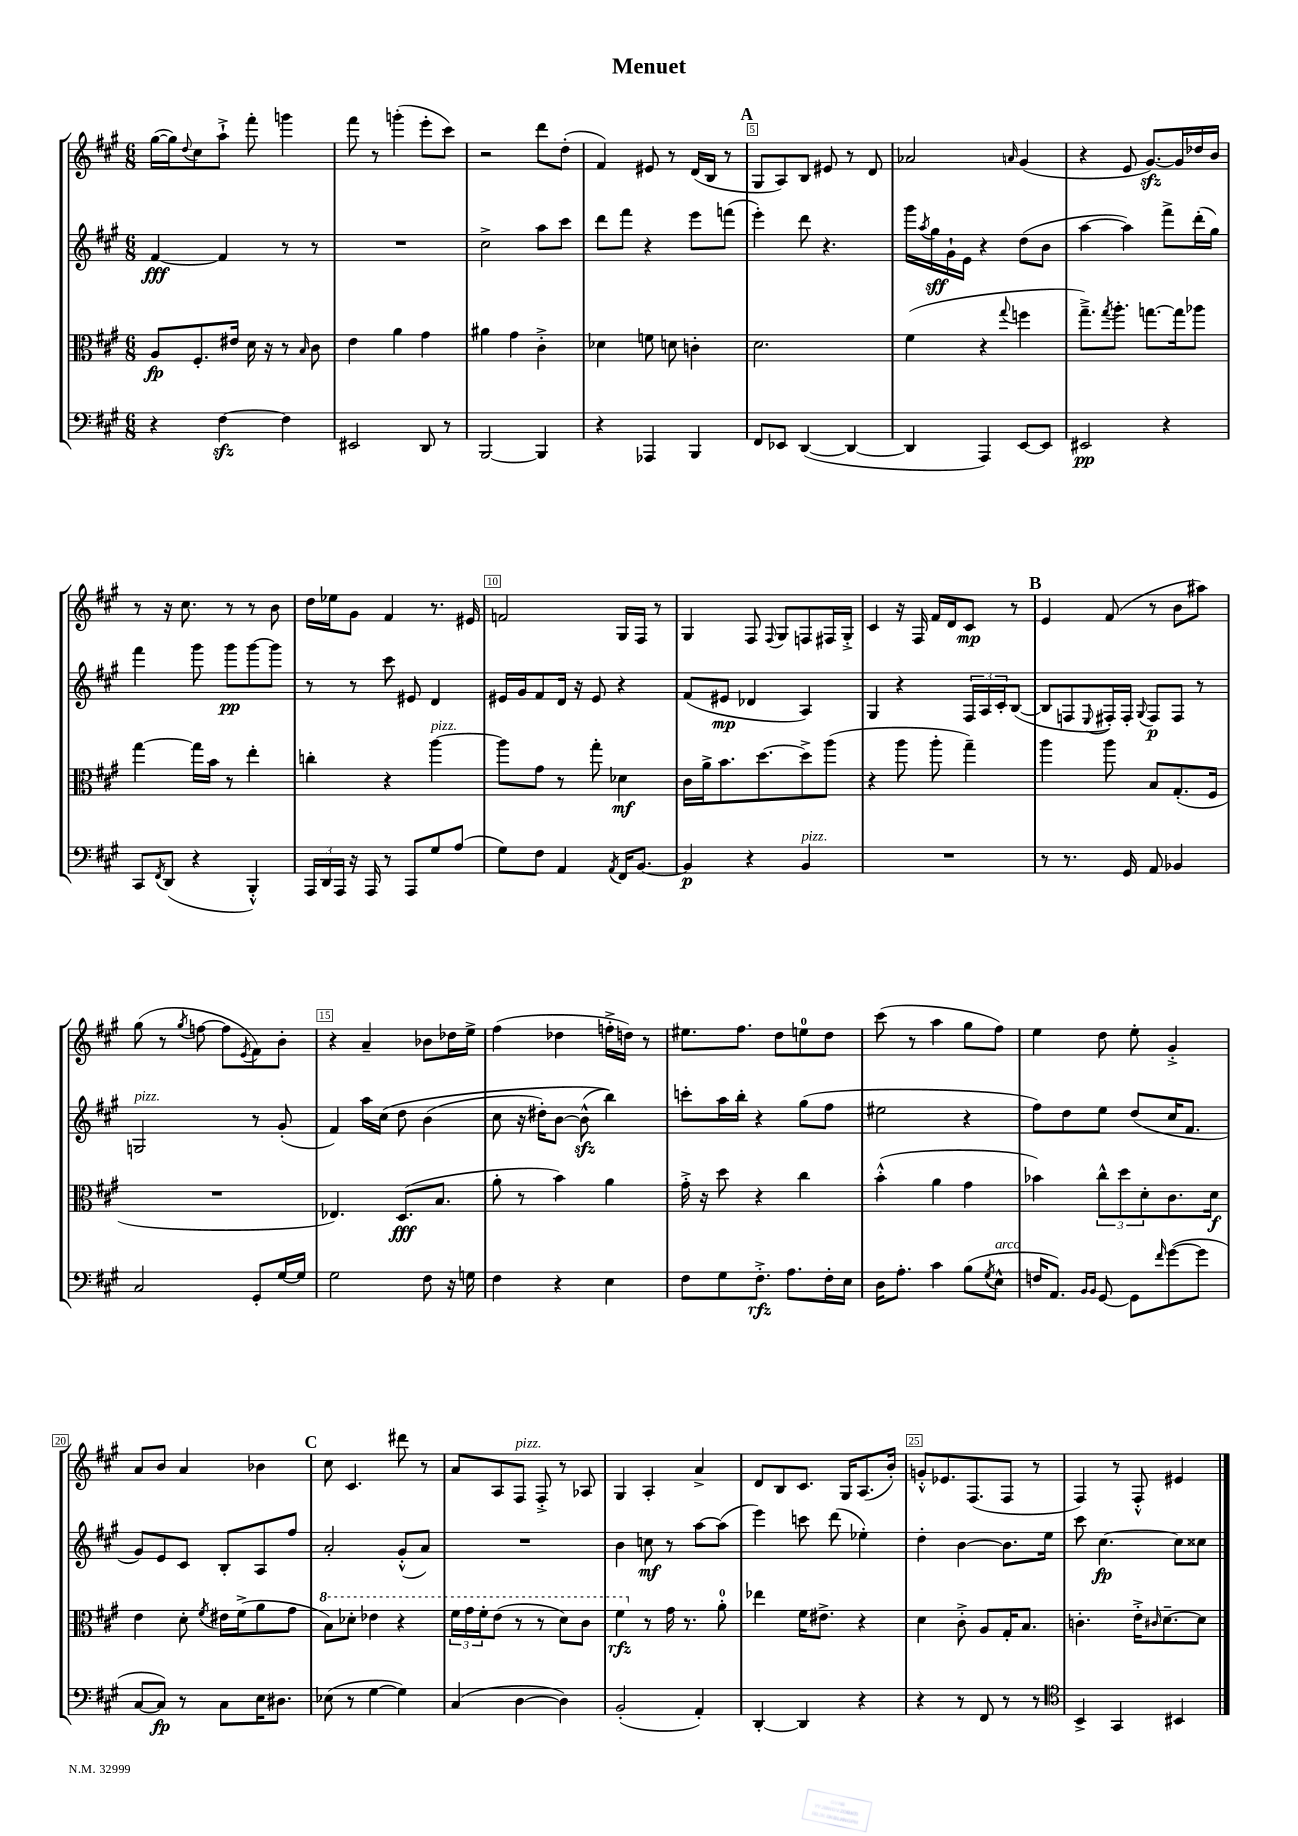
\header { title = "Menuet" }
<<
\new StaffGroup <<
\new Staff = "s0" {
    \clef treble \key a \major \numericTimeSignature \time 6/8
    gis''16~( gis''16) \appoggiatura { d''8 } cis''8 a''8-!-> fis'''8-. g'''4 |
    fis'''8 r8 g'''4-.( e'''8-. cis'''8) |
    r2 d'''8 d''8-.( |
    fis'4) eis'8 r8 d'16( b16 r8 |
    \mark \markup { \bold "A" } gis8 a8) b8 eis'8 r8 d'8 |
    aes'2 \grace { a'16 } gis'4( |
    r4 e'8 gis'8.~\sfz) gis'16 des''16 b'16 |
    r8 r16 cis''8. r8 r8 b'8 |
    d''16 ees''16 gis'8 fis'4 r8. eis'16 |
    f'2 gis16 fis16 r8 |
    gis4 fis8 \appoggiatura { fis8 } gis8 f8 fis16 gis16-.-> |
    cis'4 r16 fis16 fis'16 d'16 cis'8\mp r8 |
    \mark \markup { \bold "B" } e'4 fis'8( r8 b'8 ais''8) |
    gis''8( r8 \acciaccatura { gis''8 } f''8~ f''8 \acciaccatura { e'8 } fis'8) b'8-. |
    r4 a'4-- bes'8 des''16 e''16-> |
    fis''4( des''4 f''16-.-> d''16) r8 |
    eis''8. fis''8. d''8 e''8-0 d''8 |
    cis'''8( r8 a''4 gis''8 fis''8) |
    e''4 d''8 e''8-. gis'4-.-> |
    a'8 b'8 a'4 bes'4 |
    \mark \markup { \bold "C" } cis''8 cis'4. dis'''8 r8 |
    a'8 a8 fis8^\markup { \italic "pizz." } fis8-.-> r8 aes8 |
    gis4 a4-. a'4-> |
    d'8 b8 cis'8. gis16 a8.( b'16-.) |
    g'8-.-^ ees'8. fis8.( fis8 r8 |
    fis4) r8 fis8-.-^ eis'4 \bar "|." |
}
\new Staff = "s1" {
    \clef treble \key a \major \numericTimeSignature \time 6/8
    fis'4~\fff fis'4 r8 r8 |
    R2. |
    cis''2-> a''8 cis'''8 |
    d'''8 fis'''8 r4 e'''8 f'''8( |
    \mark \markup { \bold "A" } e'''4-.) d'''8 r4. |
    gis'''16 \acciaccatura { a''8 } gis''16\sff gis'16-! e'16 r4 d''8( b'8 |
    a''4~ a''4) fis'''8-> d'''16-.( gis''16) |
    fis'''4 gis'''8 gis'''8\pp gis'''8~ gis'''8 |
    r8 r8 cis'''8 eis'8 d'4 |
    eis'16 gis'16 fis'8 d'16 r16 eis'8 r4 |
    fis'8( eis'8\mp des'4 a4) |
    gis4 r4 \tuplet 3/2 { fis16 a16 cis'16-. } b8~( |
    \mark \markup { \bold "B" } b8 f8 \appoggiatura { e8 } fis16-.) fis16-. \appoggiatura { gis8 } fis8\p fis8 r8 |
    g2^\markup { \italic "pizz." } r8 gis'8-.( |
    fis'4) a''16 cis''16\( d''8 b'4( |
    cis''8 r16 dis''16-.) b'8~ b'8-^\sfz( b''4)\) |
    c'''8-. a''16 b''16-. r4 gis''8( fis''8 |
    eis''2 r4 |
    fis''8) d''8 e''8 d''8( cis''16 fis'8. |
    gis'8) e'8 cis'8 b8-. a8 fis''8 |
    \mark \markup { \bold "C" } a'2-. gis'8-.-^( a'8) |
    R2. |
    b'4 c''8\mf r8 a''8~ a''8( |
    e'''4) c'''8 d'''8( ees''4-.) |
    d''4-. b'4~ b'8. e''16 |
    cis'''8 cis''4.~\fp cis''8 cisis''8 \bar "|." |
}
\new Staff = "s2" {
    \clef alto \key a \major \numericTimeSignature \time 6/8
    a8\fp fis8.-. eis'16 d'16 r16 r8 \grace { b16 } cis'8 |
    e'4 a'4 gis'4 |
    ais'4 gis'4 cis'4-.-> |
    des'4 f'8 d'8 c'4-. |
    \mark \markup { \bold "A" } d'2. |
    fis'4( r4 \appoggiatura { gis''8 } f''4 |
    gis''8.--->) \acciaccatura { gis''8 } a''8.-. g''8.~ g''16 aes''8 |
    gis''4~ gis''16 b'16 r8 e''4-. |
    c''4-. r4 a''4~^\markup { \italic "pizz." } |
    a''8 gis'8 r8 gis''8-. des'4\mf |
    cis'16 a'16-> b'8. d''8.~ d''8-> a''8( |
    r4 a''8 a''8-. gis''4--) |
    \mark \markup { \bold "B" } a''4 a''8 b8 gis8.-.( fis16 |
    R2. |
    ees4.) d8.\fff( b8. |
    a'8-. r8 b'4) a'4 |
    gis'16-.-> r16 d''8 r4 cis''4 |
    b'4-.-^( a'4 gis'4 |
    bes'4) \tuplet 3/2 { cis''8-^ d''8 d'8-. } cis'8. d'16\f |
    e'4 d'8-. \acciaccatura { fis'8 } eis'16 fis'16->( a'8 gis'8 |
    \mark \markup { \bold "C" } \ottava #1 b'8) des''8-. ees''4 r4 |
    \tuplet 3/2 { fis''16 gis''16 fis''16-. } e''8( r8 r8 d''8) cis''8 |
    fis''4\rfz \ottava #0 r8 gis'16 r8. a'8-0-. |
    ees''4 fis'16 eis'8.-> r4 |
    d'4 cis'8-.-> a8 gis16-. b8. |
    c'4.-. e'16-.-> \grace { cis'16 } d'8.~-- d'8 \bar "|." |
}
\new Staff = "s3" {
    \clef bass \key a \major \numericTimeSignature \time 6/8
    r4 fis4~\sfz fis4 |
    eis,2 d,8 r8 |
    b,,2~ b,,4 |
    r4 aes,,4 b,,4 |
    \mark \markup { \bold "A" } fis,8 ees,8 d,4~( d,4~ |
    d,4 a,,4) e,8~ e,8 |
    eis,2\pp r4 |
    cis,8 \acciaccatura { fis,8 } d,8( r4 b,,4-.-^) |
    \tuplet 3/2 { a,,16 d,16 a,,16 } r16 a,,16 r8 a,,8 gis8 a8( |
    gis8) fis8 a,4 \acciaccatura { a,8 } fis,16 b,8.~ |
    b,4\p r4 b,4^\markup { \italic "pizz." } |
    R2. |
    \mark \markup { \bold "B" } r8 r8. gis,16 a,8 bes,4 |
    cis2 gis,8-. gis16~ gis16 |
    gis2 fis8 r16 g16 |
    fis4 r4 e4 |
    fis8 gis8 fis8.-.->\rfz a8. fis16-. e16 |
    d16 a8.-. cis'4 b8( \acciaccatura { gis8 } e8-^^\markup { \italic "arco" } |
    f16 a,8.) \grace { b,16 b,16 } gis,8~ gis,8 \grace { fis'16 } gis'8~( gis'8 |
    cis8~ cis8\fp) r8 cis8 e16 dis8. |
    \mark \markup { \bold "C" } ees8( r8 gis4~ gis4) |
    cis4( d4~ d4) |
    b,2-.( a,4-.) |
    d,4~-. d,4 r4 |
    r4 r8 fis,8 r8 r8 |
    \clef tenor b,4-> gis,4 bis,4 \bar "|." |
}
>>
>>
\layout { \context { \Score \override BarNumber.break-visibility = ##(#f #t #t) barNumberVisibility = #(every-nth-bar-number-visible 5) \override BarNumber.stencil = #(make-stencil-boxer 0.1 0.3 ly:text-interface::print) } }
